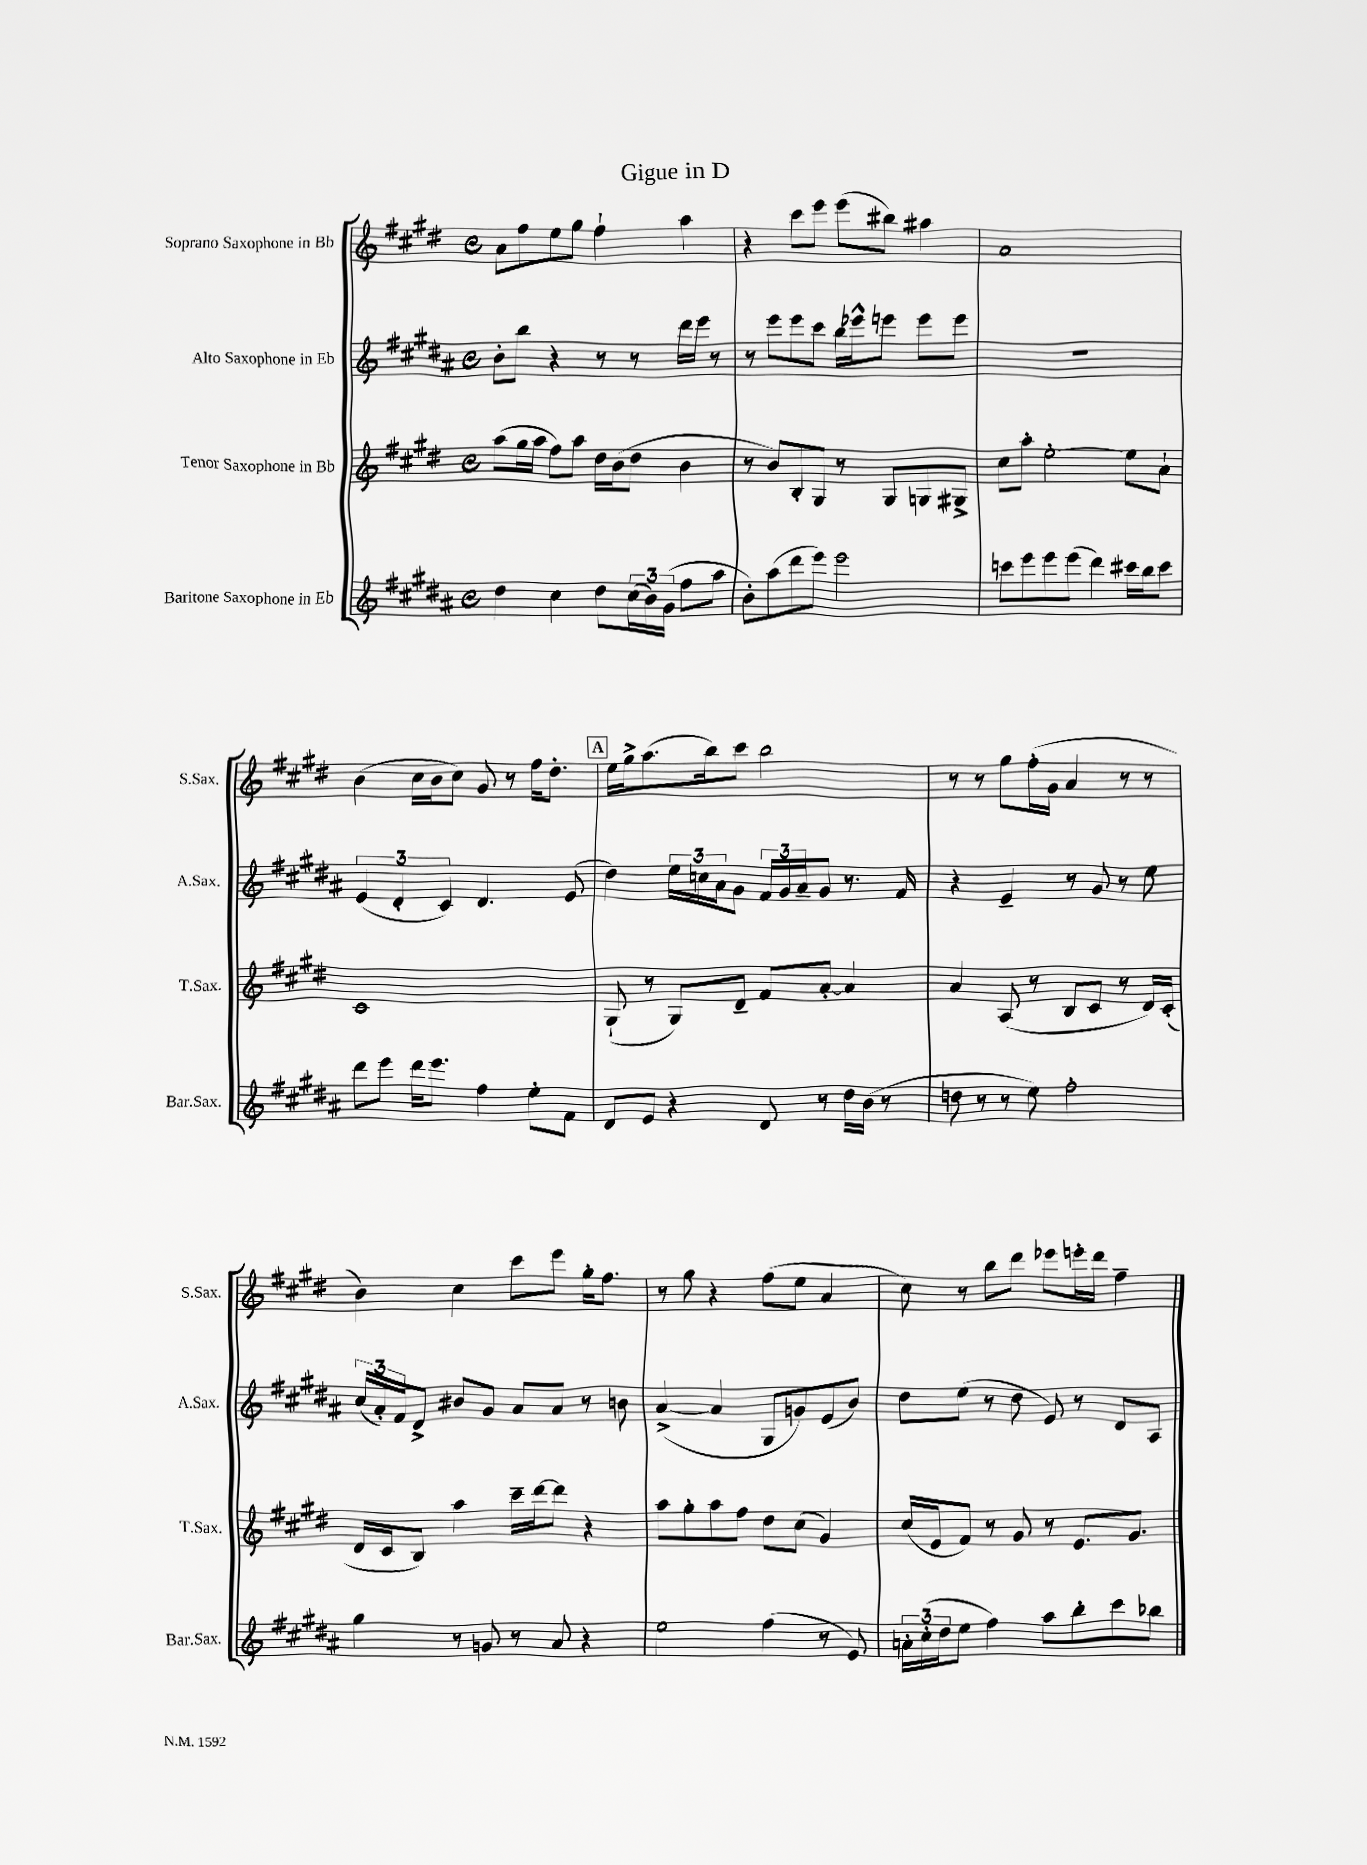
\header { title = "Gigue in D" }
<<
\new StaffGroup <<
\new Staff = "s0" \with { instrumentName = "Soprano Saxophone in Bb" shortInstrumentName = "S.Sax." } {
    \clef treble \key e \major \defaultTimeSignature \time 4/4
    a'8 fis''8 e''8 gis''8 fis''4-! a''4 |
    r4 cis'''8 e'''8 e'''8( bis''8) ais''4 |
    a'1 |
    b'4( cis''16 b'16 cis''8) gis'8 r8 fis''16 dis''8.-. |
    \mark \markup { \box "A" } e''16 gis''16-> a''8.( b''16) cis'''8 b''2 |
    r8 r8 gis''8 fis''16-.( gis'16 a'4 r8 r8 |
    b'4) cis''4 cis'''8 e'''8 gis''16-. fis''8. |
    r8 gis''8 r4 fis''8( e''8 a'4 |
    cis''8) r8 b''8 dis'''8 ees'''8 e'''16-. dis'''16 fis''4-- \bar "|." |
}
\new Staff = "s1" \with { instrumentName = "Alto Saxophone in Eb" shortInstrumentName = "A.Sax." } {
    \clef treble \key b \major \defaultTimeSignature \time 4/4
    b'8-. b''8 r4 r8 r8 dis'''16 e'''16 r8 |
    r8 e'''8 e'''8 cis'''8 b''16 ees'''16-^ e'''8 e'''8 e'''8 |
    R1 |
    \tuplet 3/2 { e'4( dis'4-. cis'4) } dis'4. e'8( |
    \mark \markup { \box "A" } dis''4) \tuplet 3/2 { e''16 c''16 ais'16 } gis'8 \tuplet 3/2 { fis'16 gis'16 ais'16-- } gis'8 r8. fis'16 |
    r4 e'4-- r8 gis'8 r8 e''8 |
    \tuplet 3/2 { cis''16( ais'16-.) fis'16 } dis'8-> bis'8 gis'8 ais'8 ais'8 r8 b'8 |
    ais'4~->( ais'4 gis8 g'8) e'8( b'8) |
    dis''8 e''8( r8 dis''8 e'8) r8 dis'8 ais8 \bar "|." |
}
\new Staff = "s2" \with { instrumentName = "Tenor Saxophone in Bb" shortInstrumentName = "T.Sax." } {
    \clef treble \key e \major \defaultTimeSignature \time 4/4
    a''8( gis''16 a''16 fis''8) a''8 dis''16 b'16( dis''8 b'4 |
    r8 b'8) b8-. gis8 r8 gis8 g8 gis8-> |
    cis''8 a''8-. e''2~-. e''8 a'8-! |
    cis'1 |
    \mark \markup { \box "A" } gis8-!( r8 gis8) dis'8-- fis'8 a'8~-. a'4 |
    a'4 a8( r8 b8 cis'8 r8 dis'16) cis'16-.( |
    dis'16 cis'16 b8) a''4 cis'''16-- dis'''16~ dis'''8 r4 |
    a''8 gis''8-. a''8 fis''8 dis''8 cis''8( gis'4) |
    cis''16( e'16 fis'8) r8 gis'8 r8 e'8. gis'8. \bar "|." |
}
\new Staff = "s3" \with { instrumentName = "Baritone Saxophone in Eb" shortInstrumentName = "Bar.Sax." } {
    \clef treble \key b \major \defaultTimeSignature \time 4/4
    dis''4 cis''4 dis''8 \tuplet 3/2 { cis''16( b'16) gis'16( } fis''8 ais''8 |
    b'8-.) ais''8( dis'''8 e'''8) e'''2 |
    c'''8 e'''8 e'''8 e'''8( dis'''4) cis'''16 b''16 cis'''8 |
    dis'''8 e'''8 dis'''16 e'''8. fis''4 e''8-. fis'8 |
    \mark \markup { \box "A" } dis'8 e'8 r4 dis'8 r8 dis''16 b'16( r8 |
    d''8 r8 r8 e''8) fis''2-. |
    gis''4 r8 g'8 r8 ais'8 r4 |
    e''2 fis''4( r8 e'8) |
    \tuplet 3/2 { a'16-. cis''16-.( dis''16 } e''8 fis''4) ais''8 b''8-. cis'''8 bes''8 \bar "|." |
}
>>
>>
\layout { \context { \Score \remove "Bar_number_engraver" } }
